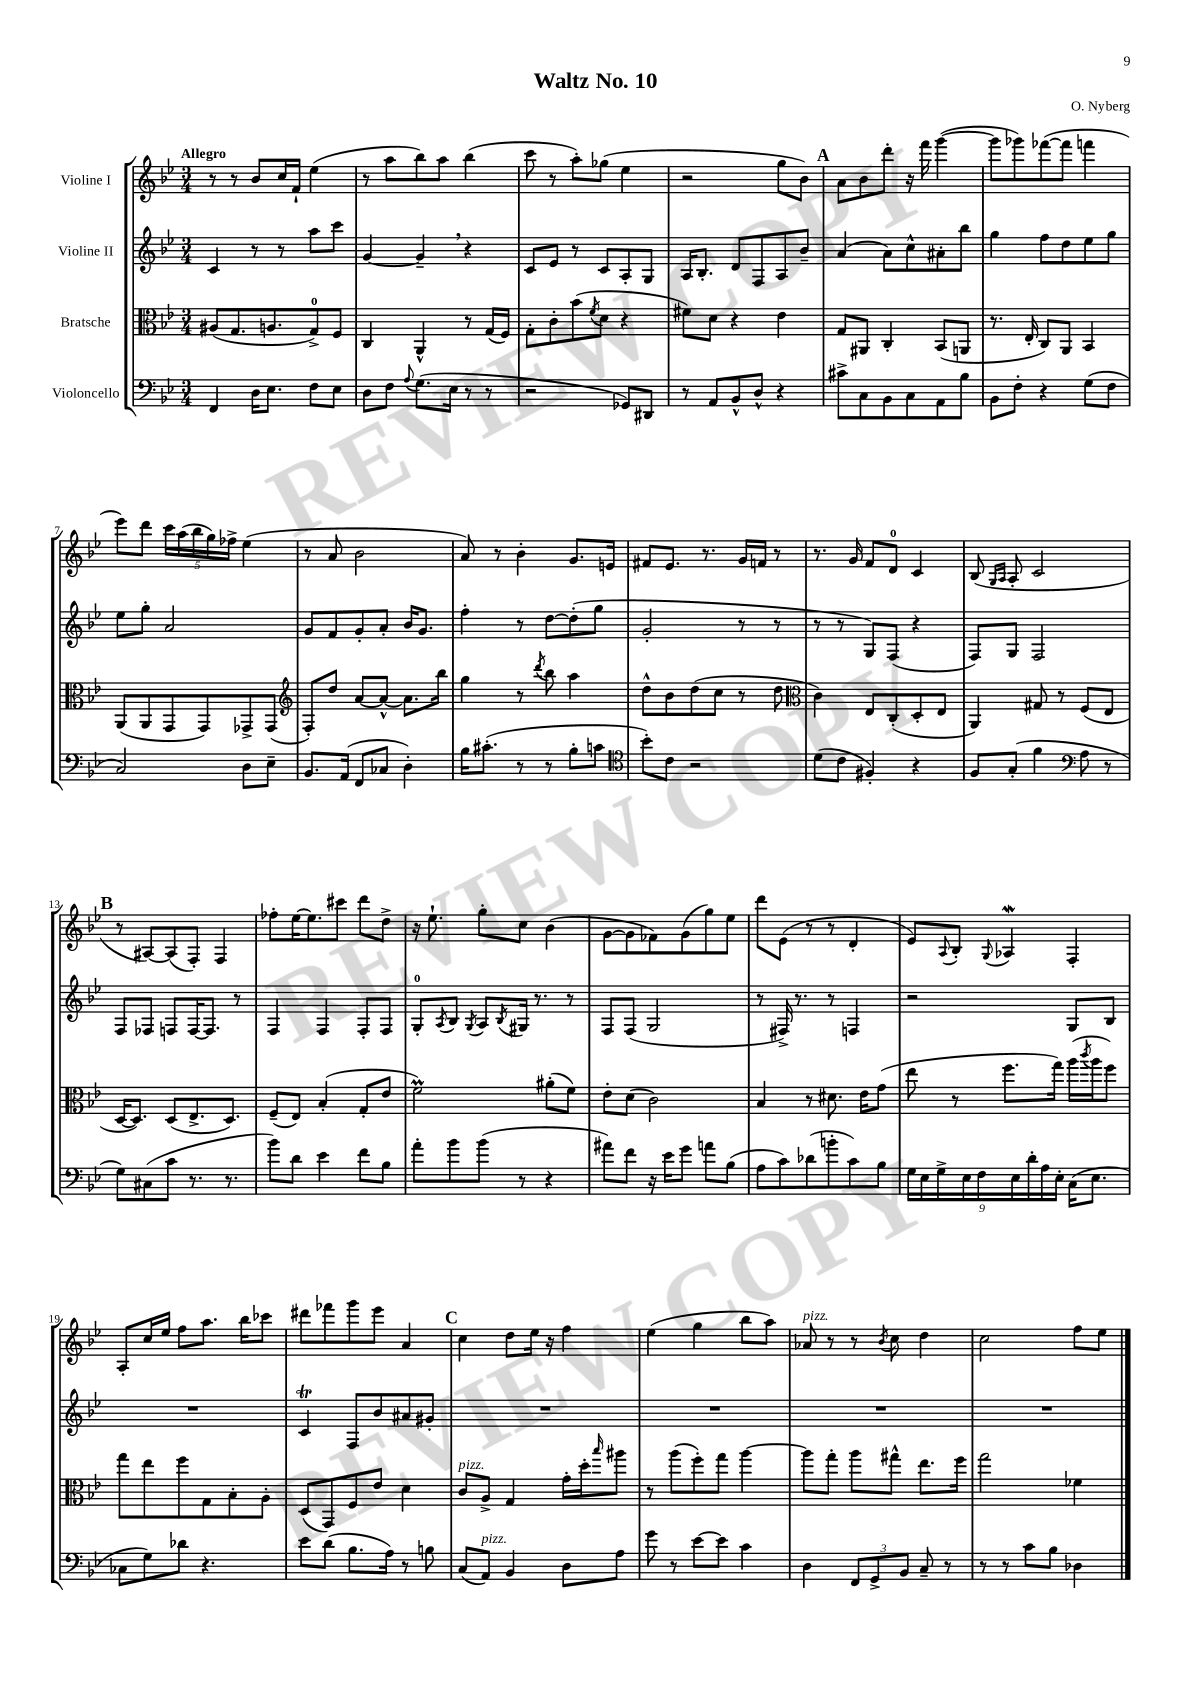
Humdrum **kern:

**kern	**kern	**kern	**kern
*part4	*part3	*part2	*part1
*staff4	*staff3	*staff2	*staff1
*I"Violoncello	*I"Bratsche	*I"Violine II	*I"Violine I
*clefF4	*clefC3	*clefG2	*clefG2
*k[b-e-]	*k[b-e-]	*k[b-e-]	*k[b-e-]
*M3/4	*M3/4	*M3/4	*M3/4
=1	=1	=1	=1
!	!	!	!LO:TX:a:B:t=Allegro
4FF/	(8A#X/L	4c/	8r
.	8.G/	.	8r
16D\KL	.	8r	8b-/L
8.E-\J	8.An/	.	.
.	.	8r	16cc/L
.	.	.	16f`/JJ
8F\L	8G^/)	8aa\L	(4ee-\
8E-\J	8F/J	8ccc\J	.
=2	=2	=2	=2
8D\L	4C/	[4g/	8r
8F\J	.	.	8aa\L
8qqA/	.	.	.
(8.G\L	4AA^^/	4g~,/]	8bb-\)
.	.	.	8aa\J
16E-\Jk	.	.	.
8r	8r	4r	(4bb-\
8r	(16G/LL	.	.
.	16F/JJ)	.	.
=3	=3	=3	=3
2r	8G'\L	8c/L	8ccc\
.	8c'\	8e-/J	8r
.	(8b-\	8r	8aa'\L)
.	8qf/	.	.
.	8d\J	8c/L	(8gg-X\J
8GG-X/L)	4r	8A'/	4ee-\
8DD#X/J	.	8G/J	.
=4	=4	=4	=4
8r	8f#X\L)	16A/KL	2r
.	.	8.B-'/J	.
8AA/L	8d\J	.	.
8BB-^^/	4r	8d/L	.
8D^^/J	.	8F/	.
4r	4e-\	8A/	8gg\L
.	.	8b-~/J	8b-\J)
!!LO:REH:place=s1:t=A
=5	=5	=5	=5
8c#X^\L	8G/L	(4a/	8a\L
8C\	8AA#X/J	.	8b-\
8BB-\	4C'/	8a\L)	8ddd'\J
8C\	.	8cc^^\	16r
.	.	.	16fff\
8AA\	(8BB-/L	8a#X'\	([4ggg\
8B-\J	8AAn/J	8bb-\J	.
=6	=6	=6	=6
8BB-\L	8.r	4gg\	8ggg\L]
8F'\J	.	.	8ggg-X\)
.	16E-'/	.	.
4r	8C/L)	8ff\L	([8fff-X\
.	8AA/J	8dd\	8fff-\J]
(8G\L	4BB-/	8ee-\	4fffn\
8F\J	.	8gg\J	.
!!LO:LB:g=z
=7	=7	=7	=7
2C/)	(8AA/L	8ee-\L	8eee-\L)
.	8AA/	8gg'\J	8ddd\J
.	8GG/	2a/	20ccc\LL
.	.	.	(20aa\
.	.	.	20bb-\
.	8GG/)	.	.
.	.	.	20gg\)
.	.	.	20ff-X^\JJ
8D\L	8GG-X^/	.	(4ee-\
8E-~\J	(8GG-/J	.	.
=8	=8	=8	=8
*	*clefG2	*	*
8.BB-/L	8F'/L)	8g/L	8r
.	8dd/J	8f/	8a/
(16AA/Jk	.	.	.
8FF/L	[8a/L	8g'/	2b-\
8C-X/J	8a^^/J_	8a'/J	.
4D'\)	8.a\L]	16b-/KL	.
.	.	8.g/J	.
.	16bb-\Jk	.	.
=9	=9	=9	=9
16B-\KL	4gg\	4ff'\	8a/)
(8.c#X'\J	.	.	.
.	.	.	8r
8r	8r	8r	4b-'\
.	8qddd/	.	.
8r	8bb-\	[8dd\L	.
8B-'\L	4aa\	(8dd'\]	8.g/L
8cn\J	.	8gg\J	.
.	.	.	16en/Jk
=10	=10	=10	=10
*clefC4	*	*	*
8b-'\L)	8dd^^\L	2g'/	8f#X/L
8c\J	8b-\	.	8.e-/J
2r	(8dd\	.	.
.	.	.	8.r
.	8cc\J	.	.
.	8r	8r	16g/LL
.	.	.	16fn/JJ
.	8dd\	8r	8r
=11	=11	=11	=11
*	*clefC3	*	*
(8d\L	4c\)	8r	8.r
8c\J	.	8r	.
.	.	.	16g/
4F#X'/)	8E-/L	8G/L)	8f/L
.	(8C'/	(8F/J	8d/J
4r	8D'/	4r	4c/
.	8E-/J	.	.
=12	=12	=12	=12
8F/L	4AA/)	8F/L)	(8B-/
.	.	.	16qqG/LL
.	.	.	16qqA/JJ
(8G'/J	.	8G/J	8A'/
4f\	8G#X/	2F/	2c/
.	8r	.	.
*clefF4	*	*	*
8A\	(8F/L	.	.
8r	8E-/J	.	.
!!LO:LB:g=z
!!LO:REH:place=s1:t=B
=13	=13	=13	=13
8G\L)	[16D/KL	8F/L	8r
.	8.D/J])	.	.
(8C#X\	.	8F-X/J	[8A#X/L)
8c\J	(8D/L	8Fn/L	(8A#/]
8.r	8.E-^/	[16F/K	8F'/J)
.	.	8.F/J]	.
.	.	.	4F/
8.r	8.D/J)	.	.
.	.	8r	.
=14	=14	=14	=14
8b-\L)	(8F~/L	4F/	8ff-X'\L
8d\J	8E-/J)	.	[16ee-\K
.	.	.	8.ee-\]
4e-\	(4B-'/	4F/	.
.	.	.	8ccc#X\J
8f\L	8G'/L	8F'/L	8ddd\L
8B-\J	8e-/J	8F/J	8dd^\J
=15	=15	=15	=15
8a'\L	2fM\)	8G'/L	16r
.	.	.	8.ee-`\
.	.	8qA/	.
8b-\	.	8B-/J	.
.	.	8qG/	.
(8b-\J	.	8A/L	8gg'\L
.	.	8qB-/	.
8r	.	16G#X/Jk	8cc\J
.	.	8.r	.
4r	(8a#X'\L	.	(4b-\
.	8f\J)	8r	.
=16	=16	=16	=16
8a#X\L)	8e-'\L	8F/L	[8g\L
8f\J	(8d\J	(8F/J	8g\]
16r	2c\)	2G/	8f-X\)
16e-\KL	.	.	.
8g\J	.	.	(8g\
8an\L	.	.	8gg\)
(8B-\J	.	.	8ee-\J
=17	=17	=17	=17
8A\L	4B-/	8r	8ddd\L
8c\)	.	16F#X^/)	(8e-\J
.	.	8.r	.
(8d-X\	8r	.	8r
8bn'\	8.d#X\	8r	8r
8c\)	.	4Fn/	4d'/
.	16e-\KL	.	.
8B-\J	(8g\J	.	.
=18	=18	=18	=18
18G\LL	8ee-\	2r	8e-/L)
18E-\	.	.	.
18G^\	.	.	.
.	.	.	8qqA/
.	8r	.	8B-'/J
18E-\	.	.	.
18F\	.	.	.
.	.	.	8qqG/
.	8.ff\L	.	4A-Xw/
18E-\	.	.	.
18d'\	.	.	.
18A\	.	.	.
.	16gg\Jk)	.	.
18E-'\JJ	.	.	.
(16C\KL	(16aa\LL	8G/L	4F'/
.	8qccc/	.	.
8.E-\J	16aa\J	.	.
.	8ff\J)	8B-/J	.
!!LO:LB:g=z
=19	=19	=19	=19
8C-X\L	8gg\L	2.r	8A'/L
8G\)	8ee-\	.	16cc/L
.	.	.	16ee-/JJ
8d-X\J	8ff\	.	8ff\L
4.r	8G\	.	8.aa\J
.	8B-'\	.	.
.	.	.	16bb-\KL
.	8A'\J	.	8ccc-X\J
=20	=20	=20	=20
8e-\L	(8D/L	4cT/	8ddd#X\L
(8d\J	8GG/)	.	8fff-X\
8.B-\L	8F/	8F/L	8ggg\
.	8e-/J	8b-/	8eee-\J
16A\Jk)	.	.	.
8r	4d\	8a#X/	4a/
8Bn\	.	8g#X'/J	.
!!LO:REH:place=s1:t=C
=21	=21	=21	=21
!	!LO:TX:a:i:t=pizz.	!	!
(8C/L	8c/L	2.r	4cc\
!LO:TX:a:i:t=pizz.	!	!	!
8AA/J)	8A^/J	.	.
4BB-/	4G/	.	8dd\L
.	.	.	16ee-\Jk
.	.	.	16r
8D\L	16g'\LL	.	4ff\
.	16dd'\J	.	.
.	16qqbb-/	.	.
8A\J	8aa#X\J	.	.
=22	=22	=22	=22
8g\	8r	2.r	(4ee-\
8r	(8aa\L	.	.
[8e-\L	8ff'\)	.	4gg\
8e-\J]	8gg\J	.	.
4c\	[4aa\	.	8bb-\L
.	.	.	8aa\J)
=23	=23	=23	=23
!	!	!	!LO:TX:a:i:t=pizz.
4D\	8aa\L]	2.r	8a-X/
.	8gg'\J	.	8r
12FF/L	8aa\L	.	8r
12GG^/	.	.	.
.	.	.	8qb-/
.	8gg#X^^\J	.	8cc\
12BB-/J	.	.	.
8C~/	8.ee-\L	.	4dd\
8r	.	.	.
.	16ff\Jk	.	.
=24	=24	=24	=24
8r	2gg\	2.r	2cc\
8r	.	.	.
8c\L	.	.	.
8B-\J	.	.	.
4D-X\	4f-X\	.	8ff\L
.	.	.	8ee-\J
==	==	==	==
*-	*-	*-	*-
